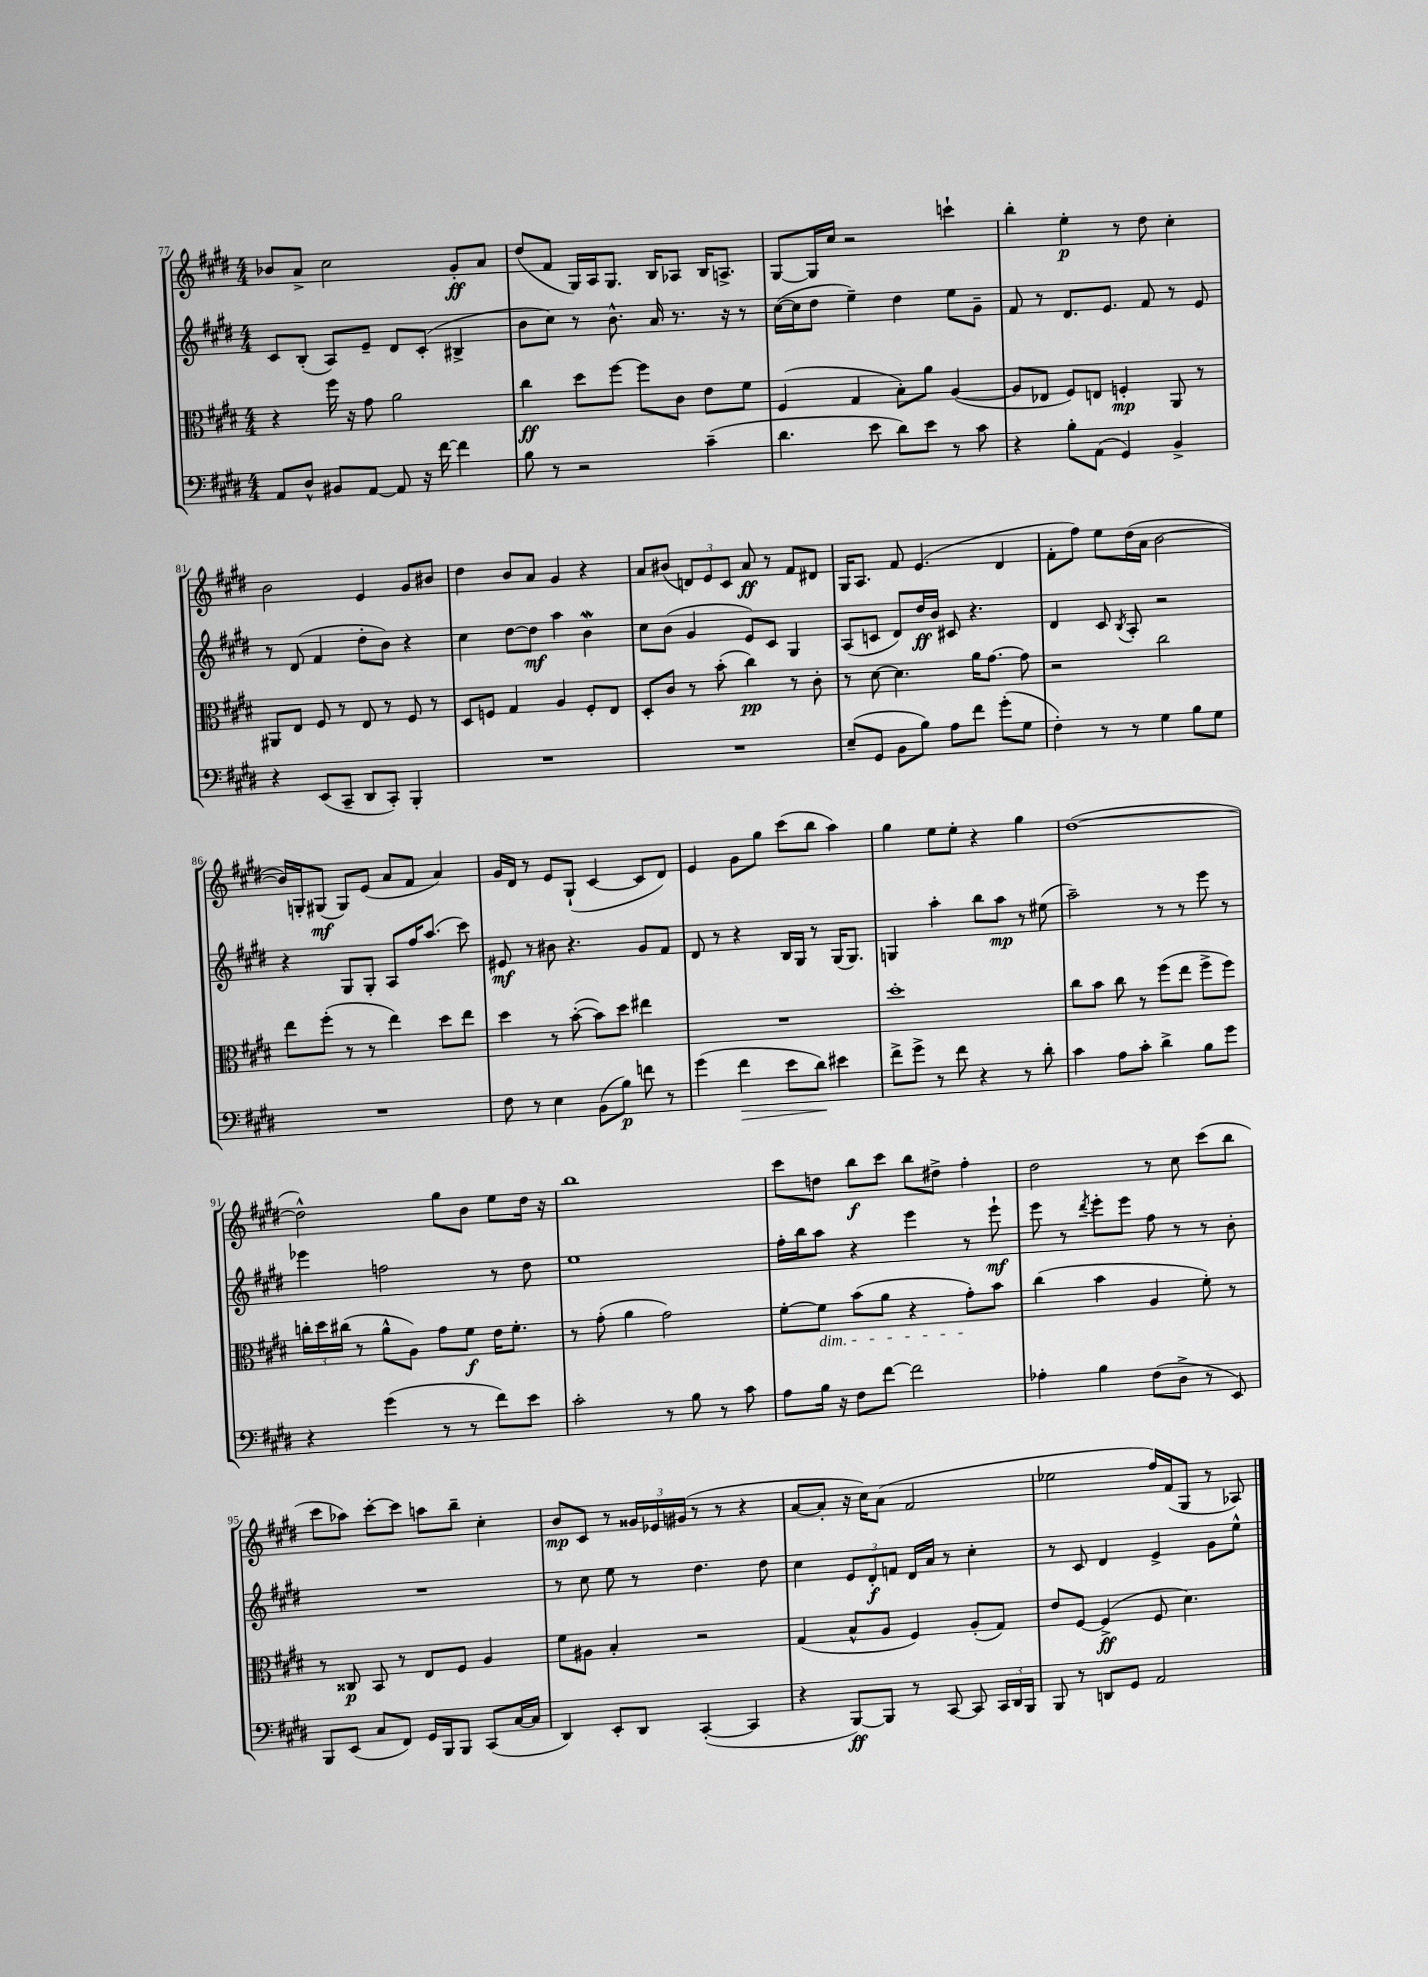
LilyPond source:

<<
\new StaffGroup <<
\new Staff = "s0" {
    \clef treble \key e \major \numericTimeSignature \time 4/4
    \autoBeamOff bes'8[ a'8]-> cis''2 gis'8[-.\ff a'8] |
    dis''8[( fis'8] gis16[) a16 gis8.] b16[ aes8] b16[ a8.]-> |
    gis8[~ gis16 cis''16] r2 c'''4-! |
    b''4-. e''4-.\p r8 dis''8 cis''4-. |
    b'2 e'4 gis'8[ bis'8] |
    dis''4 b'8[ a'8] gis'4 r4 |
    a'8[ bis'8]( \tuplet 3/2 { d'8[) e'8 cis'8] } a'8\ff r8 fis'8[ dis'8] |
    gis16[ a8.] fis'8 e'4.( dis'4 |
    fis'8[-. fis''8]) e''8[ dis''16( a'16] b'2~ |
    b'16[) g16-. gis8]\mf( gis8[) e'8]( a'8[ fis'8] a'4) |
    gis'16[ dis'16] r8 e'8[ gis8]-!( cis'4~ cis'8[ dis'8]) |
    e'4 gis'8[ gis''8] cis'''8[( b''8] a''4) |
    gis''4 e''8[ e''8]-. r4 gis''4 |
    dis''1~( |
    dis''2-^) gis''8[ b'8] e''8[ dis''16] r16 |
    b''1 |
    cis'''8[ d''8] b''8[\f cis'''8] b''8[ dis''8]-> fis''4-. |
    dis''2 r8 cis''8 cis'''8[( b''8] |
    cis'''8[ aes''8]) cis'''8[~-. cis'''8] a''8[ b''8]-- cis''4-. |
    b'8[\mp cis'8] r8 \tuplet 3/2 { gisis'16[ ees'16 gis'16]( } r8 r8 r4 |
    a'8[~ a'8]-. r16 cis''16[) a'8]( fis'2 |
    ees''2 fis''16[) fis'16( gis8] r8 aes8) \bar "|." |
}
\new Staff = "s1" {
    \clef treble \key e \major \numericTimeSignature \time 4/4
    \autoBeamOff cis'8[ b8]-.( a8[) e'8]-- dis'8[ cis'8]-.( bis4-> |
    b'8[ cis''8]) r8 b'8.-^ a'16 r8. r16 r8 |
    cis''16[~( cis''16 dis''8] e''4--) dis''4 e''8[ gis'8]-- |
    fis'8 r8 dis'8.[ e'8.] fis'8 r8 e'8 |
    r8 dis'8( fis'4 dis''8[-. b'8]) r4 |
    cis''4 dis''8[~ dis''8]\mf a''4 b'4\mordent |
    cis''8[ b'8]( gis'4 e'8[) cis'8] gis4 |
    a8[( c'8] dis'8[) dis''16\ff b'16] cis'8 r4. |
    dis'4 cis'8 \acciaccatura { b8 } a8-. r2 |
    r4 gis8[ gis8]-. a8[ fis''16 a''8.]( cis'''8) |
    eis'8\mf r8 bis'8 r4. gis'8[ fis'8] |
    dis'8 r8 r4 b16[ gis16] r8 gis16[( gis8.]) |
    g4 a''4-. b''8[ a''8]\mp r8 eis''8( |
    a''2--) r8 r8 e'''8 r8 |
    ees'''4 f''2 r8 dis''8 |
    e''1 |
    fis''16[-. b''16 a''8] r4 e'''4 r8 e'''8-!\mf |
    e'''8 r8 \acciaccatura { dis'''8 } e'''8[-. e'''8] fis''8 r8 r8 b'8-. |
    R1 |
    r8 cis''8 e''8 r8 dis''4. dis''8 |
    cis''4 \tuplet 3/2 { e'8[ dis'8-.\f f'8] } dis'16[ a'16] r8 cis''4-. |
    r8 cis'8 dis'4 e'4-> gis'8[ e''8]-^ \bar "|." |
}
\new Staff = "s2" {
    \clef alto \key e \major \numericTimeSignature \time 4/4
    \autoBeamOff r4 fis''16 r16 gis'8 a'2 |
    cis''4\ff dis''8[ fis''8]~ fis''8[ cis'8] e'8[ fis'8] |
    fis4( gis4 b8[-.) a'8] a4~( |
    a8[ ees8] fis8[) e8] f4-.\mp a,8 r8 |
    ais,8[ e8] fis8 r8 e8 r8 fis8 r8 |
    dis8[ f8] gis4 a4 f8[-. e8] |
    dis8[-. cis'8] r8 b'8-.( cis''4\pp) r8 cis'8-. |
    r8 dis'8~ dis'4. a'16[ gis'8.]~ gis'8 |
    r2 cis''2 |
    e''8[ fis''8]-.( r8 r8 e''4) dis''8[ e''8] |
    dis''4 r8 b'8~-.( b'8[) dis''8] eis''4 |
    R1 |
    dis''1-. |
    cis''8[ b'8] cis''8 r8 fis''8[( e''8] fis''8[-> fis''8]) |
    \tuplet 3/2 { c''16[-. dis''16 cis''16]( } r8 a'8[-^ a8]) gis'8[ fis'8]\f e'16[ fis'8.]-. |
    r8 gis'8-.( a'4 gis'2) |
    fis'8[~-. fis'8]\dim b'8[( a'8] r4 gis'8[-.\!) b'8] |
    cis''4( b'4 a4 fis'8-.) r8 |
    r8 cisis8\p b,8 r8 e8[ fis8] a4 |
    fis'8[ ais8] b4-. r2 |
    gis4( b8[-^ a8] fis4) a8[-.( gis8]) |
    e'8[ fis8]~ fis4->\ff( fis8 dis'4.) \bar "|." |
}
\new Staff = "s3" {
    \clef bass \key e \major \numericTimeSignature \time 4/4
    \autoBeamOff a,8[ dis8]-^ bis,8[ a,8]~ a,8 r16 fis'16~ fis'4 |
    b8 r8 r2 cis'4--( |
    dis'4. e'8 dis'8[) e'8] r8 cis'8 |
    r4 b8[-. a,8]( gis,4) b,4-> |
    r4 e,8[( cis,8]-- dis,8[ cis,8]-.) b,,4-. |
    R1 |
    R1 |
    e8[--( gis,8] b,8[ b8]) a8[ fis'8] gis'8[-.( gis8] |
    fis4-.) r8 r8 gis4 b8[ gis8] |
    R1 |
    fis8 r8 e4 b,8[( b8]\p) f'8 r8 |
    gis'4( fis'4\> e'8[ dis'8]\!) eis'4 |
    fis'8[-> gis'8]-> r8 fis'8 r4 r8 dis'8-. |
    cis'4 a8[ cis'8]-. dis'4-> b8[ gis'8] |
    r4 gis'4( r8 r8 fis'8[) e'8] |
    cis'2-. r8 b8 r8 cis'8 |
    a8[ b16] r16 fis8[ fis'8]~ fis'2 |
    aes4-. b4 fis8[( dis8]-> r8 e,8) |
    b,,8[ e,8]( cis8[ fis,8]) gis,16[ b,,16 b,,8] cis,8[( cis16~ cis16] |
    dis,4) e,8[-. dis,8] cis,4~-.( cis,4 |
    r4 b,,8[~\ff) b,,8] r8 cis,8~ cis,8 \tuplet 3/2 { cis,16[ dis,16 b,,16] } |
    b,,8 r8 d,8[ gis,8] a,2 \bar "|." |
}
>>
>>
\layout { \context { \Score currentBarNumber = #77 } }
